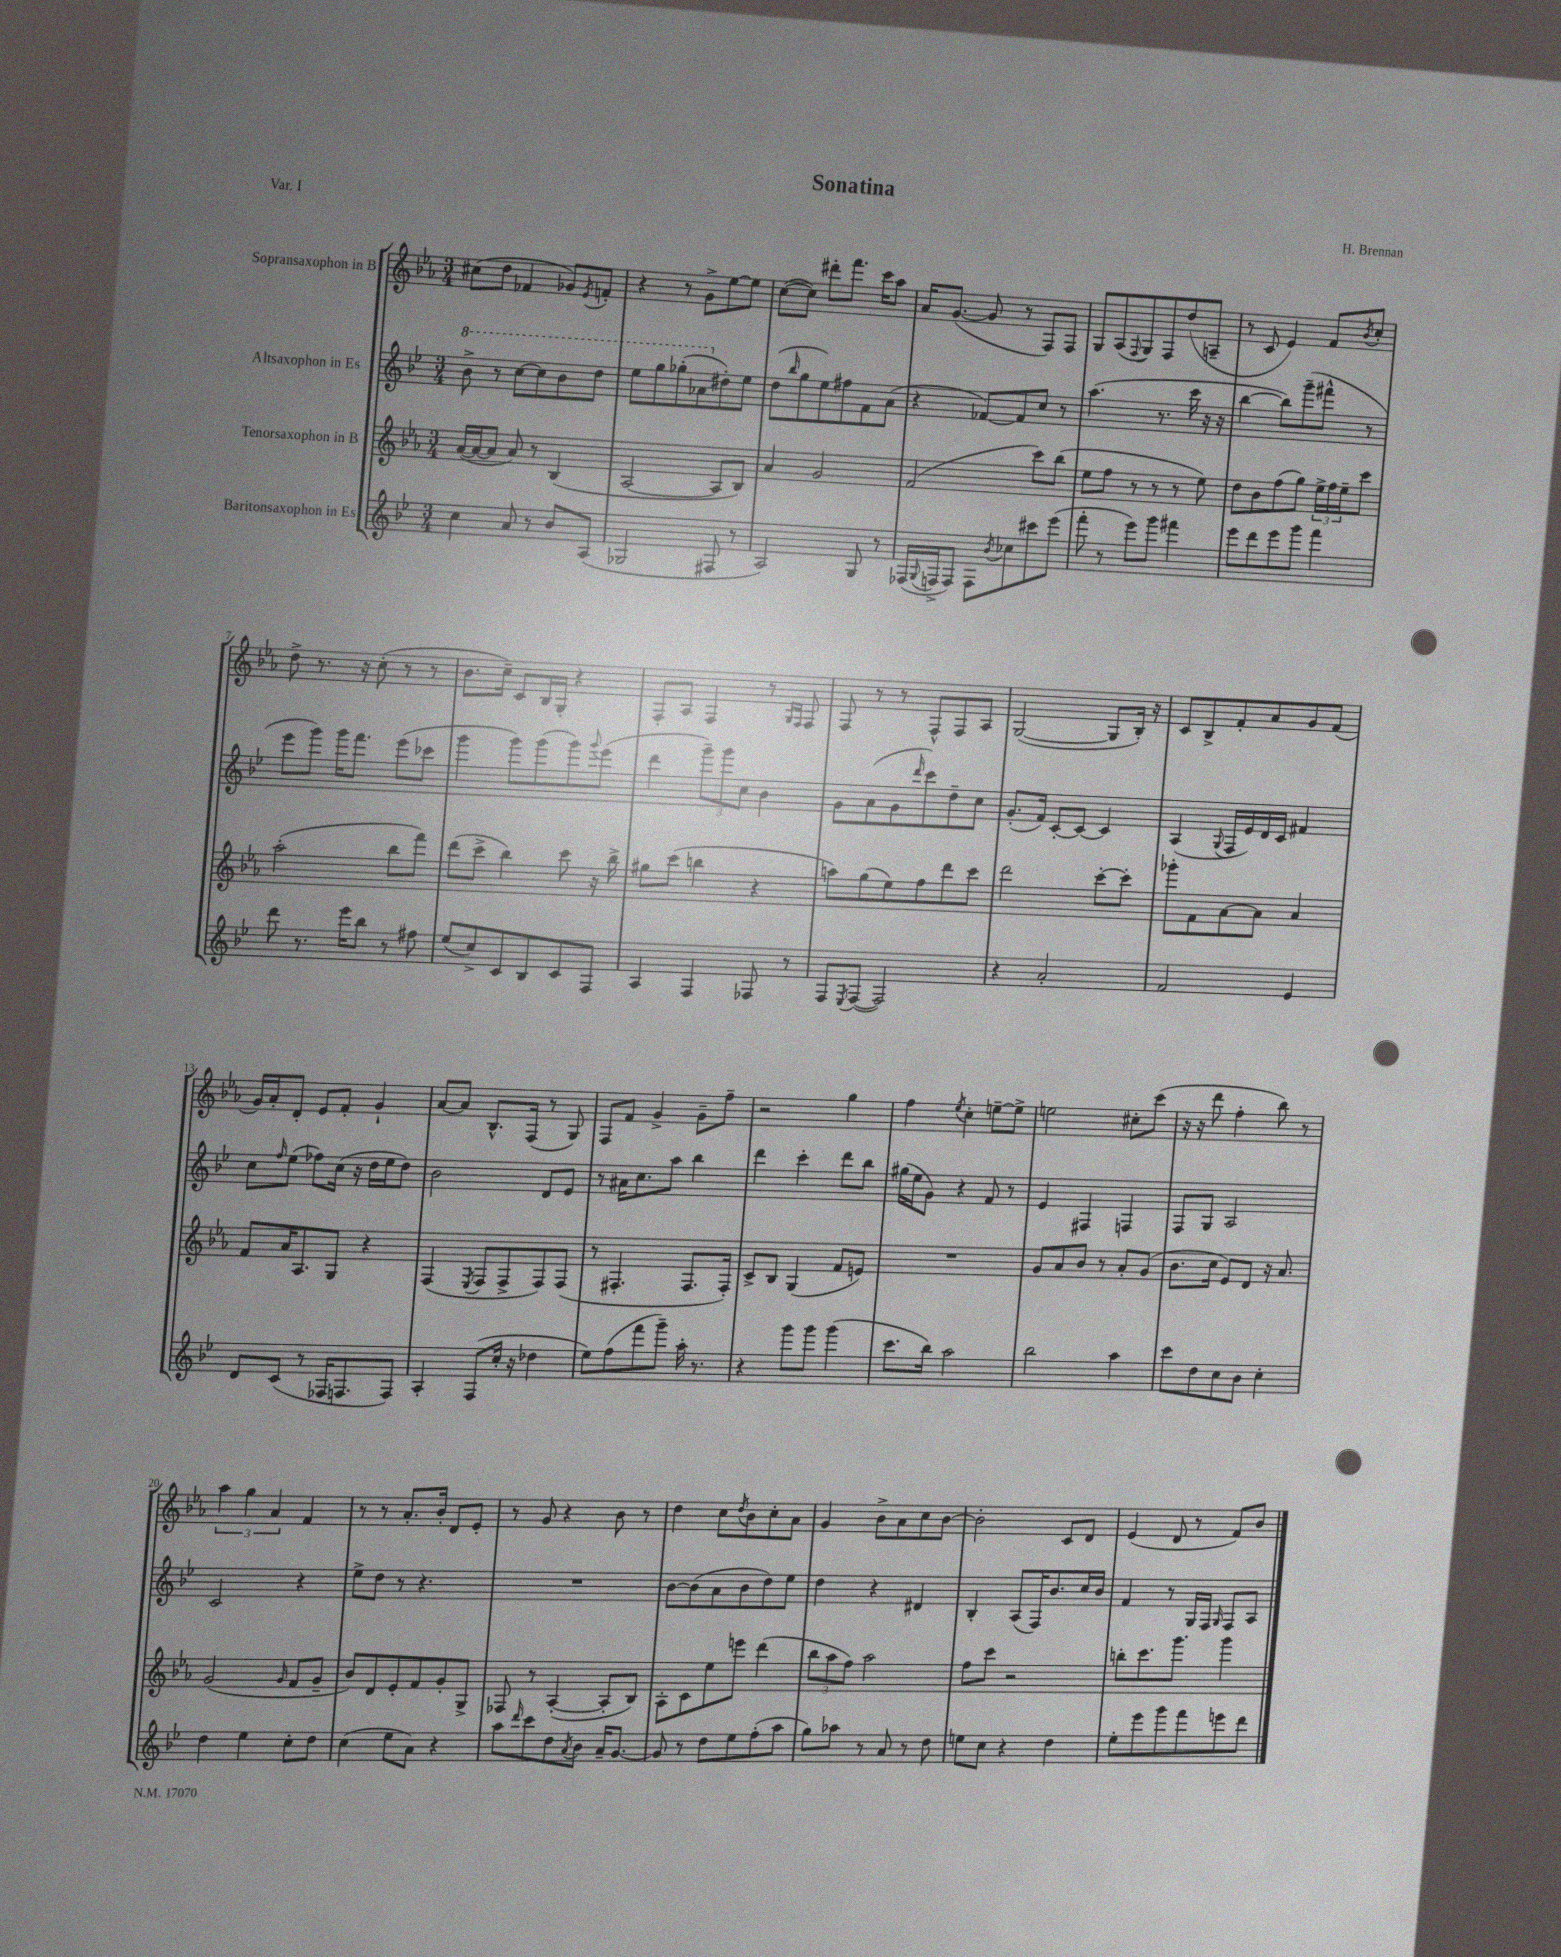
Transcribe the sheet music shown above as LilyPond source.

\header { title = "Sonatina" composer = "H. Brennan" piece = "Var. I" }
<<
\new StaffGroup <<
\new Staff = "s0" \with { instrumentName = "Sopransaxophon in B" } {
    \clef treble \key ees \major \numericTimeSignature \time 3/4
    cis''8( d''8 fes'4 ges'8) \acciaccatura { ees'8 } f'8-. |
    r4 r8 g'8-> ees''8~ ees''8 |
    c''8~( c''8) dis'''8-. f'''8. c'''16 aes''8 |
    aes'16 g'8.~( g'8 r8 f8) f8 |
    g8 aes8( \appoggiatura { f8 } g8) f8 d''8( a8-- |
    r8 c'8 ees'4) f'8 \acciaccatura { bes'8 } c''8-. |
    d''8-> r8. r16 c''8-.( r8 r8 |
    bes'8. c''16--) c'8 bes16 g16-. r4 |
    f8-. aes8 f4 r8 \grace { g16 f16 } f8 |
    f8 r8 r8 f8-^ f8 aes8 |
    g2~( g8 bes16-.) r16 |
    c'8 bes8-> f'8-. aes'8 g'8 f'8( |
    g'16) aes'16-. d'8-. ees'8 f'8-. g'4-! |
    aes'8~ aes'8 bes8.-^ f16( r8 g8) |
    f8 f'8 g'4-> g'8-- f''8-- |
    r2 g''4 |
    f''4 \acciaccatura { ees''8 } c''4-. e''8~-- e''8-> |
    e''2 cis''8-. c'''8( |
    r16 r16 d'''8 f''4-. bes''8) r8 |
    \tuplet 3/2 { aes''4 g''4 aes'4 } f'4 |
    r8 r8 aes'8.-. bes'16-. d'8 ees'8-. |
    r8 g'8 r4 bes'8 r8 |
    d''4 c''8 \acciaccatura { d''8 } bes'8 c''8-. aes'8 |
    g'4 bes'8-> aes'8 c''8 bes'8~ |
    bes'2-. c'8 d'8 |
    ees'4( d'8 r8 f'8) bes'8 \bar "|." |
}
\new Staff = "s1" \with { instrumentName = "Altsaxophon in Es" } {
    \clef treble \key bes \major \numericTimeSignature \time 3/4
    \ottava #1 bes''8-> r8 c'''8~ c'''8 bes''8 d'''8 |
    ees'''8 g'''8 ges'''8-.( aes''8 \ottava #0 dis''8-.) ees''8 |
    d''8( \grace { bes''16 } g''8 ees''8) fis''8 f'8 a'8( |
    r4 fes'8~) fes'8 c''8 r8 |
    a''4.( r8. c'''16 r16 r16 |
    bes''4~ bes''8) g'''8--( fis'''8-^ r8 |
    ees'''8 g'''8) g'''16 f'''8. ees'''8( ces'''8 |
    g'''4 g'''8) g'''8( g'''8) \appoggiatura { g'''8 } ees'''8( |
    d'''4 \tuplet 3/2 { g'''8--) g'''8 c''8 } bes'4 |
    g'8 a'8( g'8 \grace { d'''16 } c'''8) d''8-- c''8 |
    g'8.-.( f'16) c'8~-. c'8~ c'4 |
    a4( \appoggiatura { g8 } f16 ees'16) d'16 c'16 fis'4 |
    c''8 \grace { f''16 } ees''8( fes''8) c''16( r16 d''16 ees''16 d''8) |
    bes'2 d'8 ees'8 |
    r8 ais'16 c''8. a''8 bes''4 |
    d'''4 c'''4-. d'''8 bes''8 |
    gis''16( ees''16 g'8) r4 f'8 r8 |
    ees'4 fis4 f4 |
    f8 g8 a2 |
    c'2 r4 |
    ees''8-> d''8 r8 r4. |
    R2. |
    bes'8~ bes'8( a'8 bes'8 d''8) ees''8 |
    d''4 r4 dis'4 |
    bes4-. a8( f16) bes'8. c''16 bes'16 |
    f'4 r8 g16 f16 \grace { g16 } f8 a8 \bar "|." |
}
\new Staff = "s2" \with { instrumentName = "Tenorsaxophon in B" } {
    \clef treble \key ees \major \numericTimeSignature \time 3/4
    aes'16~( aes'16~ aes'8 aes'8) r8 bes4( |
    aes2~ aes8 bes8) |
    aes'4 g'2 |
    f'2( c'''8) bes''8( |
    ees''8 f''8 r8 r8 r8 ees''8) |
    d''8 bes'8 f''8( g''8) \tuplet 3/2 { ees''16-> f''16 ees''16-- } c'''8 |
    aes''2-.( bes''8 f'''8) |
    d'''8( c'''8-> bes''4) c'''8 r16 bes''16-> |
    gis''8 c'''8( b''4 r4 |
    a''8) g''8( ees''8) f''8 d'''8 c'''8 |
    d'''2 c'''8~-. c'''8-. |
    ges'''8-. f'8 aes'8~ aes'8 aes'4 |
    f'8 aes'16 aes8. g8 r4 |
    f4( \acciaccatura { ees8 } f8 f8-> f8) f8( |
    r8 fis4.-. fis8. fis16-.) |
    c'8-> bes8 g4( f'8 e'8) |
    R2. |
    g'8 aes'8 bes'8 r8 aes'8-. g'8( |
    bes'8. c''16 ees'8) d'8 r16 aes'8. |
    g'2( \grace { g'16 } f'8 g'8-- |
    bes'8) d'8 ees'8-. f'8 g'8-. g8-> |
    fes8 r8 aes4~-.( aes8-. bes8) |
    aes8-. c'8 ees''8 e'''8 d'''4( |
    \tuplet 3/2 { bes''8 aes''8 f''8) } aes''2 |
    f''8 c'''8 r2 |
    b''8-. c'''8. g'''8. g'''4 \bar "|." |
}
\new Staff = "s3" \with { instrumentName = "Baritonsaxophon in Es" } {
    \clef treble \key bes \major \numericTimeSignature \time 3/4
    c''4 a'8 r8 bes'8 a8( |
    ges2 fis8 r8 |
    a2) g8 r8 |
    fes16( \appoggiatura { g8 } f16-> f8) f8 \acciaccatura { bes'8 } ces''8 cis'''8 ees'''8( |
    f'''8-. r8 ees'''8) g'''8 fis'''4 |
    ees'''8 d'''8 ees'''8 g'''8 f'''4 |
    d'''8 r8. ees'''16 bes''8 r8 fis''8 |
    ees''8( c''8->) c'8 bes8 c'8 f8 |
    a4 f4 fes8 r8 |
    f8 \acciaccatura { ees8 } f8~( f2) |
    r4 a'2-. |
    f'2 ees'4 |
    d'8 c'8( r8 fes16 f8. f8) |
    a4-. f8( c''16-. r16 des''4 |
    ees''8) f''8( f'''8 g'''8--) a''16-. r8. |
    r4 g'''8 g'''8 g'''4( |
    c'''8. bes''16) a''2 |
    bes''2 a''4 |
    c'''8 d''8 c''8 bes'8 c''4-. |
    d''4 ees''4 c''8-. d''8 |
    c''4( ees''8 a'8) r4 |
    a''8 \grace { d'''16 } c'''8 d''8 \acciaccatura { a'8 } bes'8 a'16-- g'8.~ |
    g'8 r8 d''8 ees''8 f''8-.( a''8 |
    g''8) aes''8 r8 a'8 r8 d''8 |
    e''8 c''8 r4 d''4 |
    ees''8-. ees'''8 g'''8 f'''8 e'''8 d'''8 \bar "|." |
}
>>
>>
